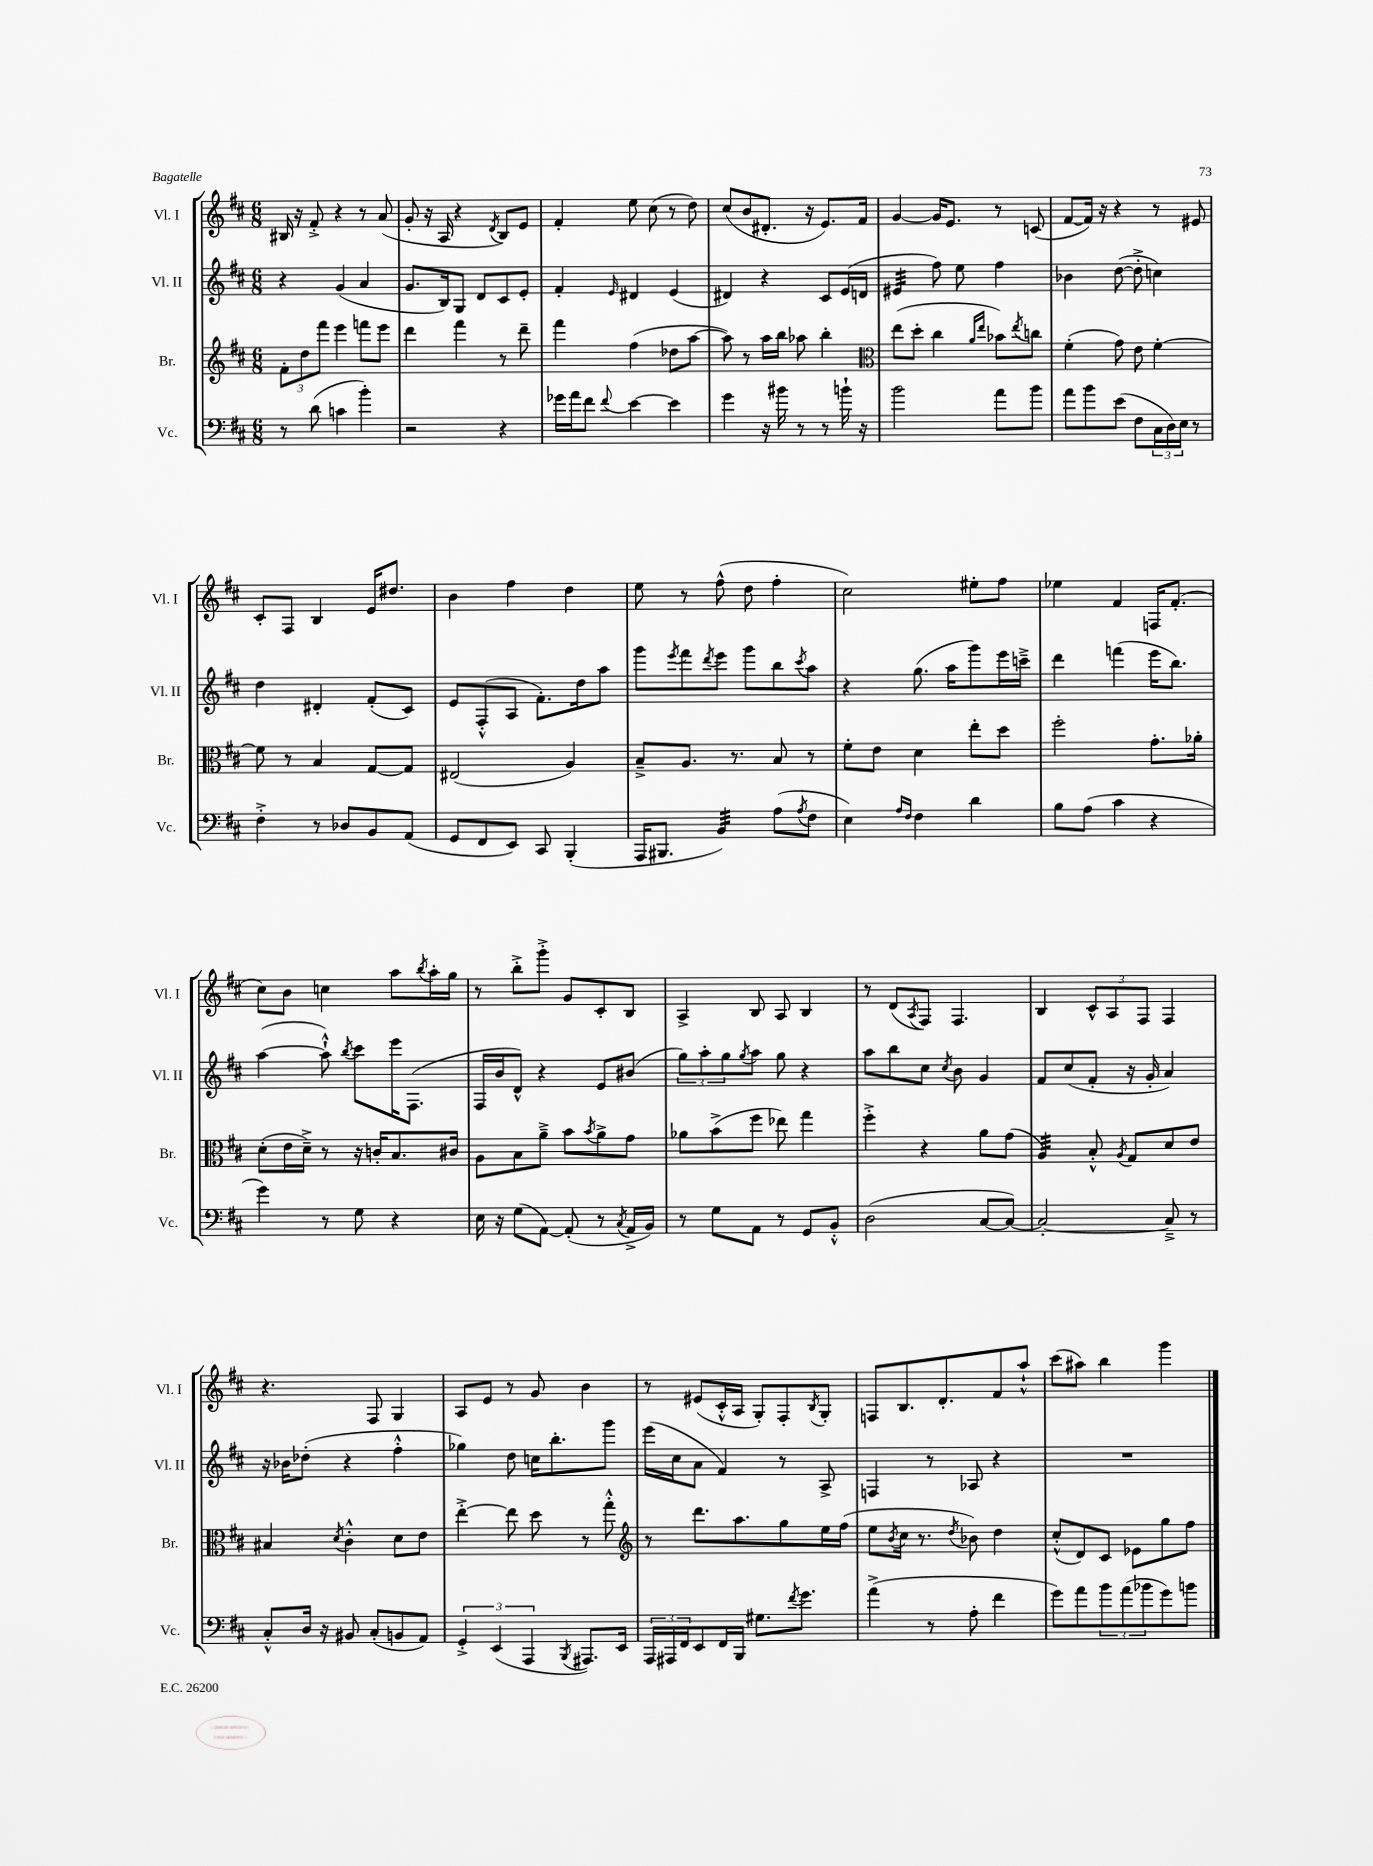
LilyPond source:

<<
\new StaffGroup <<
\new Staff = "s0" \with { instrumentName = "Vl. I" shortInstrumentName = "Vl. I" } {
    \clef treble \key d \major \numericTimeSignature \time 6/8
    bis16 r16 fis'8-.-> r4 r8 a'8( |
    g'8-. r16 a16 r4 \acciaccatura { d'8 } b8) e'8 |
    fis'4-. e''8 cis''8( r8 d''8) |
    cis''8( b'8 dis'8.-. r16 e'8.) fis'16 |
    g'4~ g'16 e'8. r8 c'8( |
    fis'8~ fis'16) r16 r4 r8 eis'8 |
    cis'8-. fis8 b4 e'16 dis''8. |
    b'4 fis''4 d''4 |
    e''8 r8 fis''8-^( d''8 fis''4-. |
    cis''2) eis''8-. fis''8 |
    ees''4 fis'4 f16 fis'8.-.( |
    cis''8) b'8 c''4 a''8 \acciaccatura { b''8 } a''16-. g''16 |
    r8 b''8-.-> g'''8-.-> g'8 cis'8-. b8 |
    a4-> b8 a8 b4 |
    r8 d'8( \acciaccatura { a8 } fis8) fis4. |
    b4 \tuplet 3/2 { cis'8-^ a8 fis8 } fis4 |
    r4. fis8 g4 |
    a8 e'8 r8 g'8 b'4 |
    r8 eis'8( cis'16-.-^ a16 g8-.) fis8-. \acciaccatura { b8 } g8-. |
    f8 b8. d'8.-. fis'8 a''8-!-^ |
    cis'''8( ais''8) b''4 g'''4 \bar "|." |
}
\new Staff = "s1" \with { instrumentName = "Vl. II" shortInstrumentName = "Vl. II" } {
    \clef treble \key d \major \numericTimeSignature \time 6/8
    r4 g'4( a'4 |
    g'8. b16) g8 d'8 cis'8 e'8-. |
    fis'4-. \grace { e'16 } dis'4 e'4( |
    dis'4) r4 cis'8 e'16( d'16 |
    eis'4:32 fis''8) e''8 fis''4 |
    bes'4 d''8~( d''8-.-> c''4) |
    d''4 dis'4-. fis'8-.( cis'8) |
    e'8 fis8-.-^( a8 fis'8.-.) d''16 a''8 |
    g'''8 \acciaccatura { e'''8 } fis'''8 \acciaccatura { d'''8 } e'''8 g'''8 b''8 \acciaccatura { cis'''8 } a''8 |
    r4 g''8.( a''16 g'''8) e'''16 c'''16---> |
    d'''4 f'''4( e'''16 b''8.) |
    a''4~( a''8-!-^) \acciaccatura { b''8 } cis'''8 e'''16 fis8.( |
    fis16 b'16 d'8-^) r4 e'8 bis'8( |
    \tuplet 3/2 { g''8) a''8-. g''8 } \acciaccatura { g''8 } a''8 g''8 r4 |
    a''8 b''8 cis''8 \acciaccatura { cis''8 } b'8 g'4 |
    fis'8 cis''8( fis'8-. r16 g'16-. a'4) |
    r16 bes'16 des''8-.( r4 fis''4-.-^ |
    ges''4) d''8 c''16 b''8.-. g'''8 |
    e'''16( cis''16 a'8 fis'4) r8 a8-> |
    f4 r8 aes8 r4 |
    R2. \bar "|." |
}
\new Staff = "s2" \with { instrumentName = "Br." shortInstrumentName = "Br." } {
    \clef treble \key d \major \numericTimeSignature \time 6/8
    \tuplet 3/2 { fis'8-. d''8 fis'''8 } e'''4 f'''8 e'''8 |
    d'''4 fis'''4 r8 d'''8-- |
    fis'''4 fis''4( des''8 a''8~ |
    a''8) r8 a''16 b''16 aes''8 b''4-. |
    \clef alto e''8( d''8-. cis''4 \grace { a'16 e''16 } bes'8) \acciaccatura { e''8 } c''8 |
    fis'4-.( g'8) e'8 fis'4~-. |
    fis'8 r8 b4 g8~ g8 |
    eis2( a4) |
    b8---> a8. r8. b8 r8 |
    fis'8-. e'8 d'4 e''8-. d''8 |
    fis''2-. g'8.-. aes'16-. |
    d'8-.( e'16 d'16--->) r8 r16 c'16-. b8. cis'16 |
    a8 b8 a'8---> b'8 \acciaccatura { b'8 } a'8-> g'8 |
    aes'8 b'8->( fis''8 ees''8) g''4 |
    fis''4-.-> r4 a'8 g'8( |
    a4:32) b8-.-^ \acciaccatura { a8 } g8 d'8 e'8 |
    bis4 \acciaccatura { d'8 } cis'4-.-^ d'8 e'8 |
    e''4~-.-> e''8 d''8 r8 g''8-.-^ |
    \clef treble r8 d'''8. a''8. g''8 e''16 fis''16( |
    e''8 \acciaccatura { b'8 } cis''16 r8. \acciaccatura { d''8 } bes'8) d''4 |
    cis''8-.-^( d'8) cis'8 ees'8 g''8 fis''8 \bar "|." |
}
\new Staff = "s3" \with { instrumentName = "Vc." shortInstrumentName = "Vc." } {
    \clef bass \key d \major \numericTimeSignature \time 6/8
    r8 d'8( c'4 b'4-.) |
    r2 r4 |
    ges'16 a'16 fis'8 \appoggiatura { fis'8 } e'4~ e'4 |
    g'4 r16 bis'16 r8 r8 b'16-! r16 |
    b'2 a'8 b'8 |
    a'8 b'8 e'8( fis8 \tuplet 3/2 { cis16 d16) e16 } r8 |
    fis4-.-> r8 des8 b,8 a,8( |
    g,8 fis,8 e,8) cis,8 b,,4-.( |
    a,,16 bis,,8. b,4:32) a8( \acciaccatura { a8 } fis8 |
    e4) \grace { a16 fis16 } fis4 d'4 |
    b8 a8( cis'4 r4 |
    g'4) r8 g8 r4 |
    e16 r16 g8( a,8~) a,8-.( r8 \acciaccatura { cis8 } a,16-> b,16) |
    r8 g8 a,8 r8 g,8 b,8-.-^ |
    d2( cis8~ cis8~) |
    cis2~-. cis8---> r8 |
    cis8-.-^ d16 r16 bis,8 cis8-.( b,8 a,8) |
    \tuplet 3/2 { g,4-.-> e,4( a,,4 } \acciaccatura { b,,8 } ais,,8.) e,16 |
    \tuplet 3/2 { a,,16 ais,,16 fis,16 } e,8 fis,16 b,,16 gis8. \acciaccatura { fis'8 } g'8. |
    a'4->( r8 a8-. fis'4 |
    g'8) a'8 \tuplet 3/2 { b'8 a'8( bes'8 } g'8) b'8 \bar "|." |
}
>>
>>
\layout { \context { \Score \remove "Bar_number_engraver" } }
